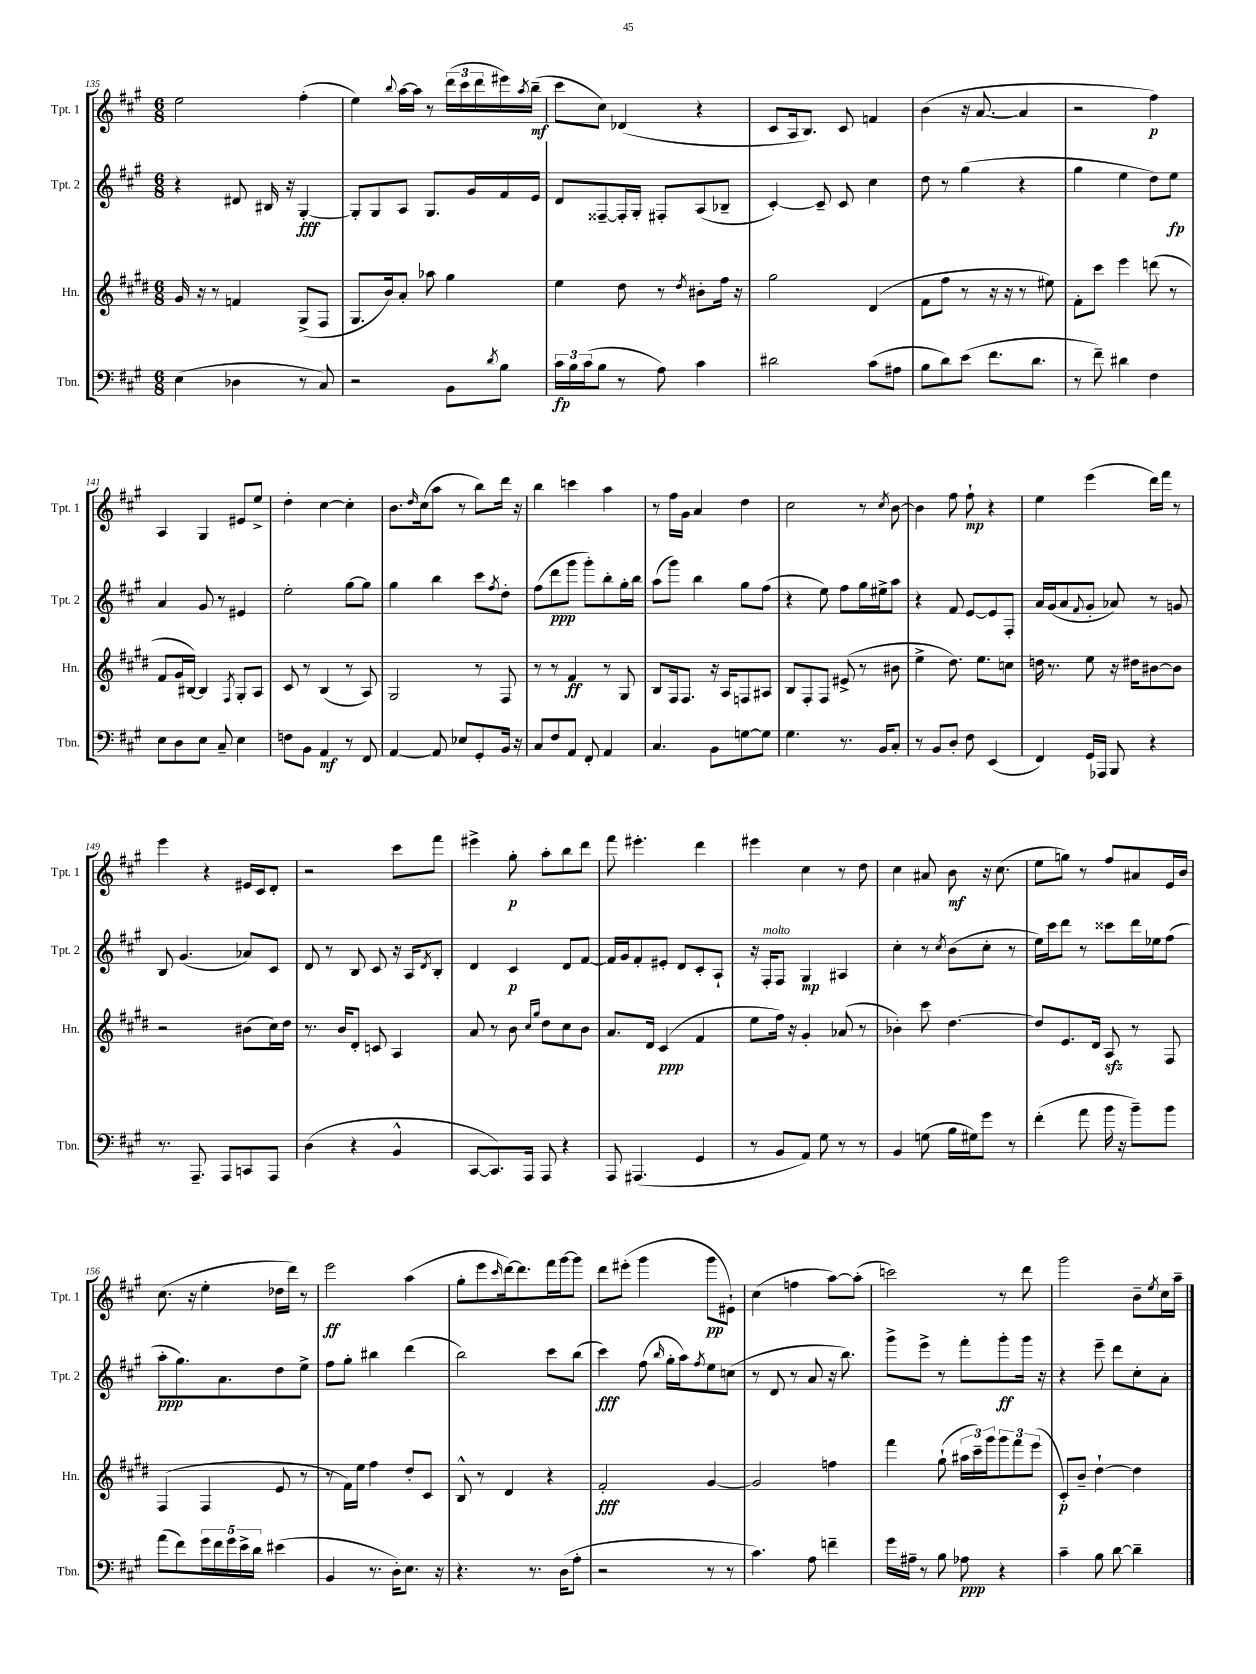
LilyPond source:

<<
\new StaffGroup <<
\new Staff = "s0" \with { instrumentName = "Tpt. 1" shortInstrumentName = "Tpt. 1" } {
    \clef treble \key a \major \numericTimeSignature \time 6/8
    e''2 fis''4-.( |
    e''4) \appoggiatura { b''8 } a''16~ a''16 r8 \tuplet 3/2 { d'''16( cis'''16 d'''16 } eis'''16) \acciaccatura { a''8 } b''16--\mf( |
    cis'''8 cis''8) des'4( r4 |
    cis'8 a16 b8.) cis'8 f'4 |
    b'4( r16 a'8.~ a'4 |
    r2 fis''4\p) |
    a4 gis4 eis'8 e''8-> |
    d''4-. cis''4~ cis''4-. |
    b'8. \grace { d''16 } cis''16( a''8 r8 b''8) d'''16 r16 |
    b''4 c'''4 a''4 |
    r8 fis''16 gis'16 a'4 d''4 |
    cis''2 r8 \acciaccatura { cis''8 } b'8~ |
    b'4 fis''8 fis''8-!\mp r4 |
    e''4 e'''4( d'''16) fis'''16 r8 |
    e'''4 r4 eis'16 cis'16 d'8-. |
    r2 cis'''8 fis'''8 |
    eis'''4-> gis''8-.\p a''8-. b''8 d'''8 |
    fis'''8 eis'''4.-. d'''4 |
    eis'''4 cis''4 r8 d''8 |
    cis''4 ais'8 b'8\mf r16 cis''8.( |
    e''8 g''8) r8 fis''8 ais'8 e'16 b'16 |
    cis''8.( r16 e''4-. des''16 d'''16) r8 |
    e'''2\ff a''4( |
    gis''8-. e'''8 \grace { cis'''16 } d'''16~) d'''8. fis'''16 gis'''16~ gis'''8 |
    d'''8 eis'''8-.( gis'''4 gis'''8\pp eis'8-!) |
    cis''4( f''4 a''8~) a''8-.( |
    c'''2) r8 d'''8 |
    gis'''2 b'8-- \acciaccatura { e''8 } cis''16 a''16-- \bar "|." |
}
\new Staff = "s1" \with { instrumentName = "Tpt. 2" shortInstrumentName = "Tpt. 2" } {
    \clef treble \key a \major \numericTimeSignature \time 6/8
    r4 dis'8 bis16 r16 gis4~-.\fff |
    gis8-. gis8 a8 gis8. gis'16 fis'16 e'16 |
    d'8 fisis8~-- fisis16-. gis16-. fis8-. a8( bes8-- |
    cis'4~-.) cis'8-- cis'8 cis''4 |
    d''8 r8 gis''4( r4 |
    gis''4 e''4 d''8) e''8\fp |
    a'4 gis'8 r8 eis'4 |
    e''2-. gis''8~ gis''8 |
    gis''4 b''4 cis'''8 \acciaccatura { fis''8 } d''8-. |
    fis''8( d'''8\ppp gis'''8 gis'''8-.) b''8-. gis''16-. b''16 |
    a''8( gis'''8) b''4 gis''8 fis''8( |
    r4 e''8) fis''8 gis''16 eis''16-> a''8 |
    r4 fis'8 e'8~ e'8 fis8-. |
    a'16 gis'16( a'8 \appoggiatura { fis'8 } gis'8-. aes'8) r8 g'8 |
    b8 gis'4.( aes'8) cis'8 |
    d'8 r8 b8 cis'8 r16 a16 \acciaccatura { d'8 } b8-. |
    d'4 cis'4\p d'8 fis'8~ |
    fis'16 gis'16 fis'8-. eis'8-. d'8 cis'8-. a8-! |
    r16 fis16-.^\markup { \italic "molto" } fis8 gis4\mp ais4 |
    cis''4-. r8 \acciaccatura { cis''8 } b'8( cis''8-. r8 |
    e''16) cis'''16 d'''8 r8 cisis'''8 d'''16 ees''16 fis''8( |
    a''8-.\ppp gis''8.) a'8. d''8 e''8-> |
    fis''8 gis''8-. bis''4 d'''4( |
    b''2) cis'''8 b''8( |
    cis'''4\fff) fis''8( \grace { b''16 } gis''16-. a''16) \acciaccatura { fis''8 } e''8 c''8( |
    r8 d'8 r8 a'8 r16 b''8.) |
    gis'''8-> e'''8-> r8 fis'''8-. gis'''8-.\ff gis'''16 r16 |
    r4 e'''8-- d'''8 cis''8-. a'8-. \bar "|." |
}
\new Staff = "s2" \with { instrumentName = "Hn." shortInstrumentName = "Hn." } {
    \clef treble \key e \major \numericTimeSignature \time 6/8
    gis'16 r16 r8 f'4 gis8->( fis8 |
    gis8. b'16) a'8-. aes''8 gis''4 |
    e''4 dis''8 r8 \acciaccatura { dis''8 } bis'8-. fis''16 r16 |
    gis''2 dis'4( |
    fis'8 fis''8 r8 r16 r16 r8 eis''8) |
    fis'8-. cis'''8 e'''4 d'''8( r8 |
    fis'8 gis'16 bis16~) bis4 \acciaccatura { fis8 } gis8-. a8 |
    cis'8 r8 b4( r8 a8) |
    gis2 r8 fis8 |
    r8 r8 fis'4\ff r8 gis8 |
    b8 fis16 fis8. r16 a16 f8 ais8 |
    b8 fis8-. fis8 eis'8->( r8 bis'8 |
    e''4-> dis''8.) e''8. c''8 |
    d''16 r8. e''8 r16 dis''16 bis'8~ bis'8 |
    r2 bis'8( cis''16) dis''16 |
    r8. b'16 dis'8-. c'8 a4 |
    a'8 r8 b'8 \grace { cis''16 gis''16 } dis''8 cis''8 b'8 |
    a'8. dis'16 cis'4\ppp( fis'4 |
    e''8 fis''16) r16 gis'4-. aes'8( r8 |
    bes'4-.) cis'''8 dis''4.~ |
    dis''8 e'8. dis'16 a8\sfz r8 fis8 |
    fis4( fis4 e'8 r8 |
    r8 fis'16) e''16 fis''4 dis''8-. cis'8 |
    b8-^ r8 dis'4 r4 |
    fis'2-.\fff gis'4~ |
    gis'2 f''4 |
    fis'''4 gis''8-!( \tuplet 3/2 { ais''16 cis'''16--) gis'''16 } \tuplet 3/2 { gis'''8 fis'''8 e'''8( } |
    cis'8-.\p) b'8-- dis''4~-! dis''4 \bar "|." |
}
\new Staff = "s3" \with { instrumentName = "Tbn." shortInstrumentName = "Tbn." } {
    \clef bass \key a \major \numericTimeSignature \time 6/8
    e4( des4 r8 cis8) |
    r2 b,8 \acciaccatura { d'8 } b8 |
    \tuplet 3/2 { cis'16\fp b16 cis'16( } b8 r8 a8) cis'4 |
    dis'2 cis'8( ais8 |
    b8 d'8) e'8( fis'8. d'8. |
    r8 fis'8--) dis'4 fis4 |
    e8 d8 e8 cis8-- e4 |
    f8 b,8 a,4\mf r8 fis,8 |
    a,4~ a,8 ees8 gis,8-. b,16 r16 |
    cis8 fis8 a,8 fis,8-. a,4 |
    cis4. b,8 g8~ g8 |
    gis4. r8. b,16 cis8-. |
    r8 b,8 d8-. fis8 e,4( |
    fis,4) gis,16 aes,,16 b,,8 r4 |
    r8. a,,8.-- a,,8 c,8 a,,8 |
    d4( r4 b,4-^ |
    cis,8~ cis,8.) a,,16 a,,8 r4 |
    a,,8 ais,,4.( gis,4 |
    r8 b,8 a,8) gis8 r8 r8 |
    b,4 g8( b16 gis16) gis'8 r8 |
    fis'4-.( a'8 b'16 r16 b'8--) b'8 |
    a'8( fis'8) \tuplet 5/4 { gis'16 fis'16 gis'16 e'16-> d'16 } eis'4( |
    b,4 r8. d16-.) e8. r16 |
    r4. r8. d16( a8-. |
    r2 r8 r8 |
    cis'4.) a8 f'4-- |
    gis'16 ais16-- r8 b8 aes8\ppp r4 |
    cis'4-- b8 d'8~ d'4-- \bar "|." |
}
>>
>>
\layout { \context { \Score currentBarNumber = #135 } }
